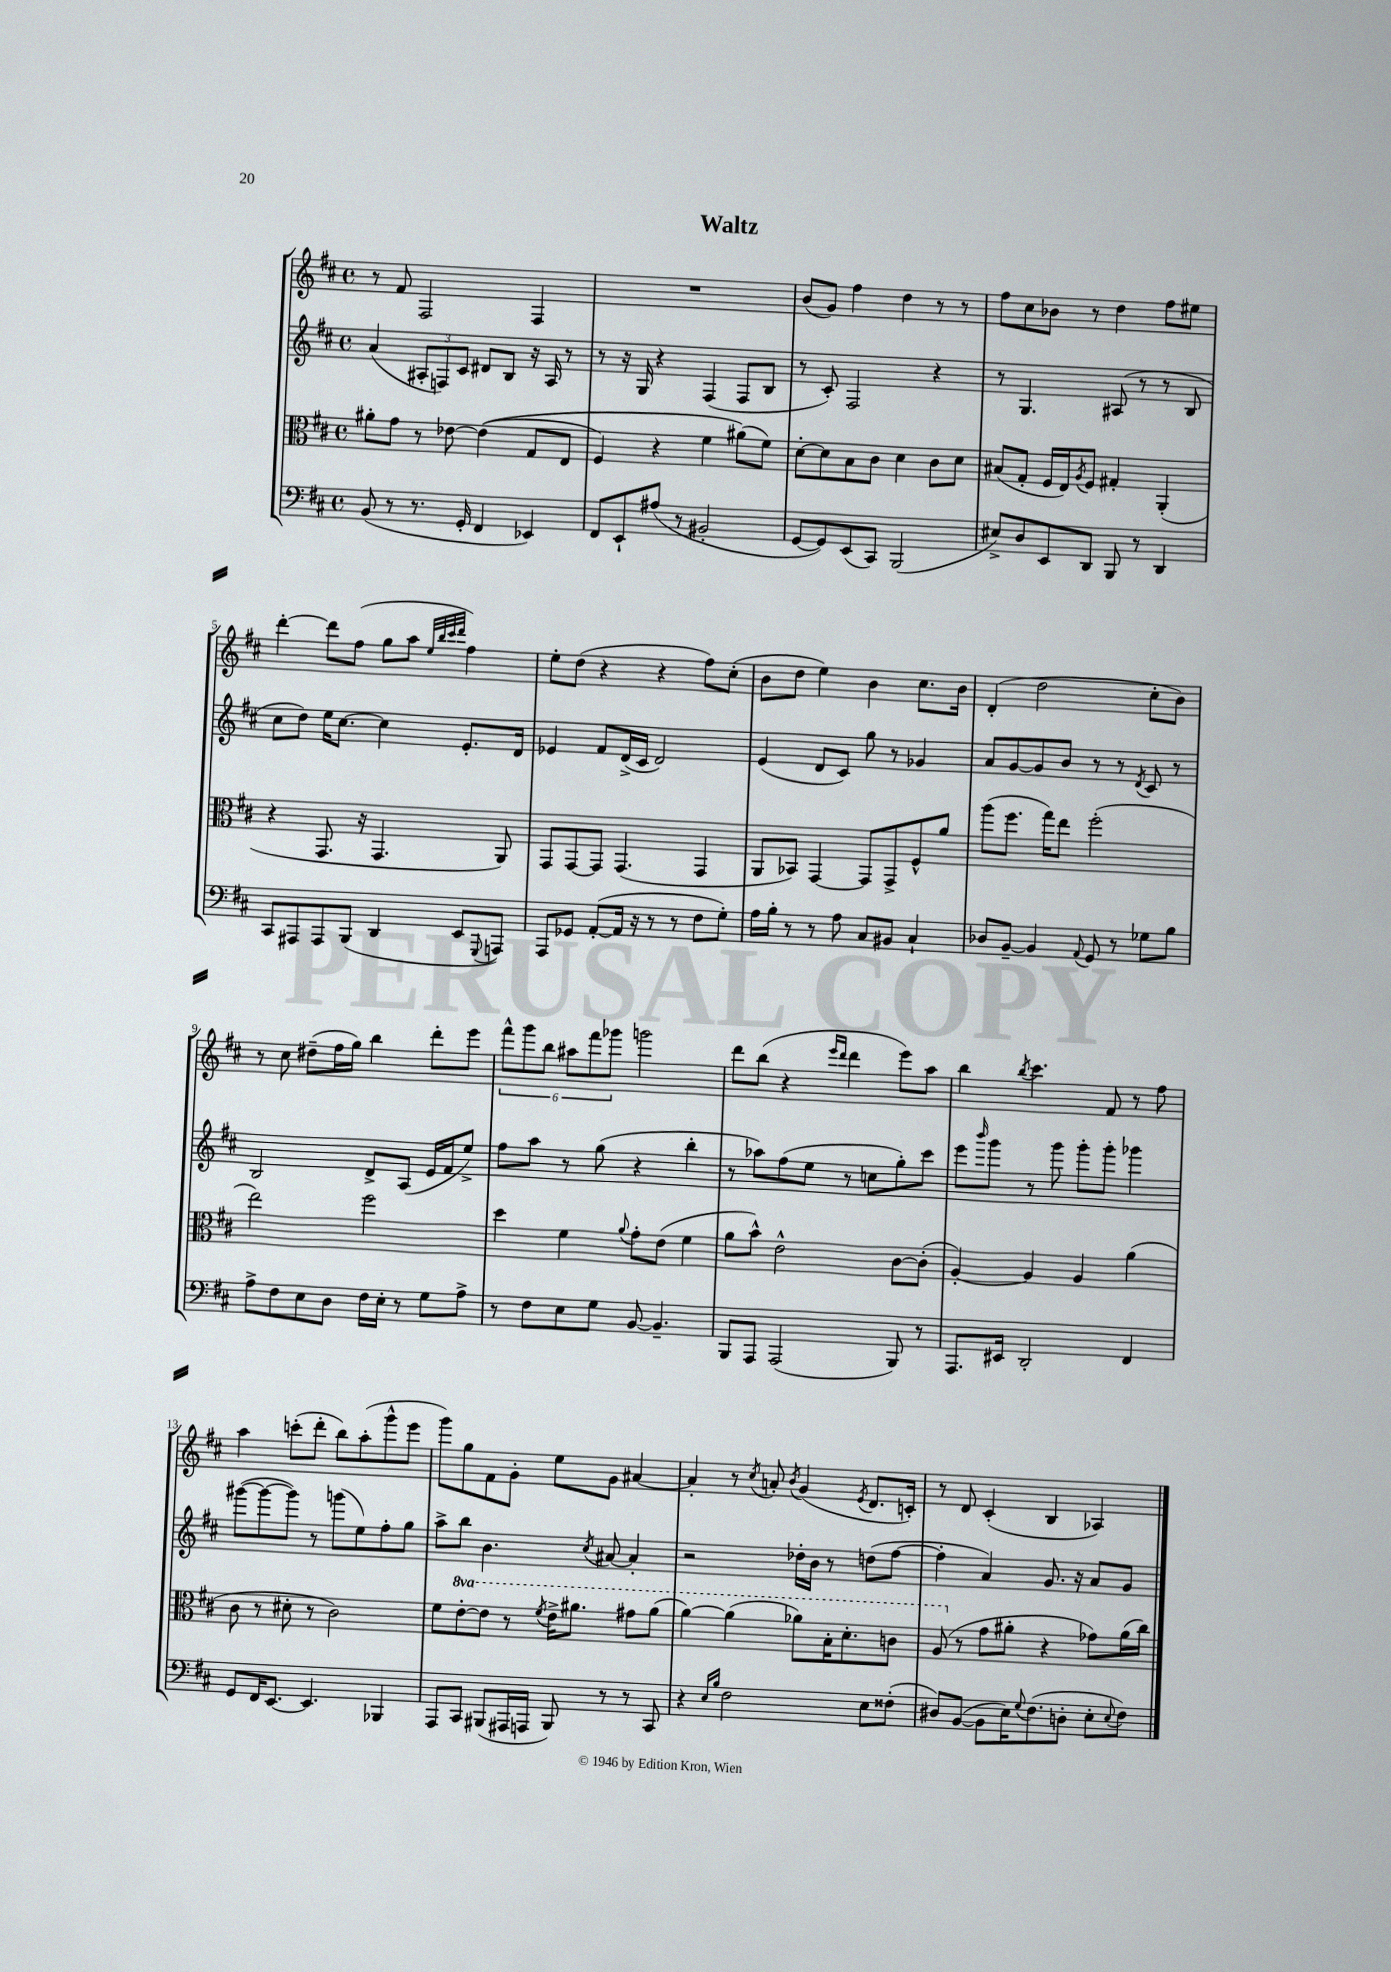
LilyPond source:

\header { title = "Waltz" }
<<
\new StaffGroup <<
\new Staff = "s0" {
    \clef treble \key d \major \defaultTimeSignature \time 4/4
    r8 fis'8 fis2 fis4 |
    R1 |
    b'8( g'8) fis''4 d''4 r8 r8 |
    fis''8 cis''8 bes'8 r8 d''4 fis''8 eis''8 |
    d'''4~-. d'''8 fis''8( g''8 a''8 \grace { e''32 b''32 cis'''32 d'''32 } fis''4) |
    e''8-. d''8( r4 r4 fis''8) cis''8-.( |
    b'8 d''8 e''4) b'4 cis''8. b'16 |
    d'4-.( d''2 cis''8-. b'8) |
    r8 cis''8 dis''8--( fis''16 g''16) b''4 d'''8-. e'''8 |
    \tuplet 6/4 { fis'''8-^ g'''8 b''8 ais''8 fis'''8 ges'''8 } g'''2 |
    d'''8 b''8( r4 \grace { e'''16 d'''16 } d'''4 e'''8) a''8 |
    b''4 \acciaccatura { b''8 } cis'''4. fis'8 r8 fis''8 |
    a''4 c'''8-.( d'''8-. b''8) a''8-.( g'''8-^ e'''8 |
    g'''8) g''8 fis'8 g'8-. e''8 g'8 ais'4~ |
    ais'4-. r8 \acciaccatura { cis''8 } a'8-. \acciaccatura { b'8 } g'4( \acciaccatura { e'8 } d'8. c'16-.) |
    r8 d'8 cis'4-.( b4 aes4) \bar "|." |
}
\new Staff = "s1" {
    \clef treble \key d \major \defaultTimeSignature \time 4/4
    a'4( \tuplet 3/2 { ais8-. f8) cis'8 } dis'8 b8 r16 ais16 r8 |
    r8 r16 g16 r4 fis4( fis8 b8 |
    r8 cis'8-.) fis2 r4 |
    r8 g4. ais8( r8 r8 b8 |
    cis''8 d''8) e''16 cis''8.~ cis''4 e'8.-. d'16 |
    ees'4 fis'8 d'16->( cis'16 d'2) |
    e'4( d'8 cis'8) g''8 r8 ges'4 |
    a'8 g'8~ g'8 b'8 r8 r8 \acciaccatura { d'8 } cis'8 r8 |
    b2 d'8-> a8( e'16 fis'16 e''8->) |
    fis''8 a''8 r8 g''8( r4 b''4-. |
    r8 aes''8) fis''8( e''8 r8 c''8 g''8-.) cis'''8 |
    e'''8 \grace { b'''16 } g'''8 r8 g'''8 g'''8-. g'''8-. ges'''4 |
    gis'''8~( gis'''8~ gis'''8) r8 g'''8( e''8) fis''8-. g''8 |
    a''8-> b''8 b'4. \acciaccatura { cis''8 } ais'8~ ais'4-. |
    r2 des''16-. b'16 r8 d''8( fis''8~ |
    fis''4-. a'4) g'8. r16 a'8 g'8 \bar "|." |
}
\new Staff = "s2" {
    \clef alto \key d \major \defaultTimeSignature \time 4/4 \set Staff.ottavationMarkups = #ottavation-simple-ordinals
    ais'8-. g'8 r8 ees'8~ ees'4(\( g8 e8 |
    fis4) r4 fis'4 ais'8(\) fis'8) |
    d'8~-. d'8 b8 cis'8 d'4 cis'8 d'8 |
    bis8( g8-. fis16 e16) \acciaccatura { a8 } fis8 gis4-. a,4-.( |
    r4 g,8. r16 g,4. a,8) |
    g,8 g,8~ g,8 g,4.( g,4 |
    a,8 bes,8) g,4~ g,8 g,8-> fis8-^ a'8 |
    a''8( fis''8. g''16) e''8 fis''2-.( |
    e''2) fis''2 |
    d''4 fis'4 \appoggiatura { a'8 } g'8-. e'8( fis'4 |
    a'8 b'8-^) e'2-^ cis'8~ cis'8-.( |
    a4~-.) a4 a4 a'4( |
    cis'8 r8 dis'8-. r8 cis'2) |
    fis'8 \ottava #1 e''8~-. e''8 r8 \acciaccatura { fis''8 } e''16-> ais''8. gis''8 ais''8( |
    a''4~) a''4( aes''8) b'16-. d''8.-. c''8 |
    a'8( \ottava #0 r8 g'8 ais'8-. r4 ges'8) ais'16( cis''16) \bar "|." |
}
\new Staff = "s3" {
    \clef bass \key d \major \defaultTimeSignature \time 4/4
    b,8( r8 r8. g,16-. fis,4 ees,4) |
    fis,8 e,8-! ais8( r8 bis,2-. |
    g,8~ g,8) e,8( cis,8) b,,2( |
    eis8->) d8 e,8 d,8 b,,8 r8 d,4 |
    cis,8 ais,,8 ais,,8 b,,8( d,4 e,8 \appoggiatura { g,,8 } a,,8) |
    a,,8 ges,8 a,8~-.( a,16 r16 r8 r8 fis8 g8-.) |
    a16 b16-. r8 r8 a8 cis8 bis,8 cis4-! |
    des8 b,8~-- b,4 \appoggiatura { a,8 } g,8 r8 ges8 b8 |
    a8-> fis8 e8 d8 fis16 e16-. r8 g8 a8-> |
    r8 fis8 e8 g8 b,8~ b,4.-- |
    b,,8 a,,8 a,,2( b,,8) r8 |
    a,,8. eis,16 d,2-. fis,4 |
    g,8 fis,16 e,8.~ e,4. bes,,4 |
    a,,8 cis,8 bis,,8( ais,,16 a,,16 bis,,8) r8 r8 cis,8 |
    r4 \grace { e16 b16 } fis2 e8 fisis8-.( |
    dis8) b,8~( b,8 e16) \appoggiatura { g8 } fis8.( d8-. e8-. \appoggiatura { e8 } fis8) \bar "|." |
}
>>
>>
